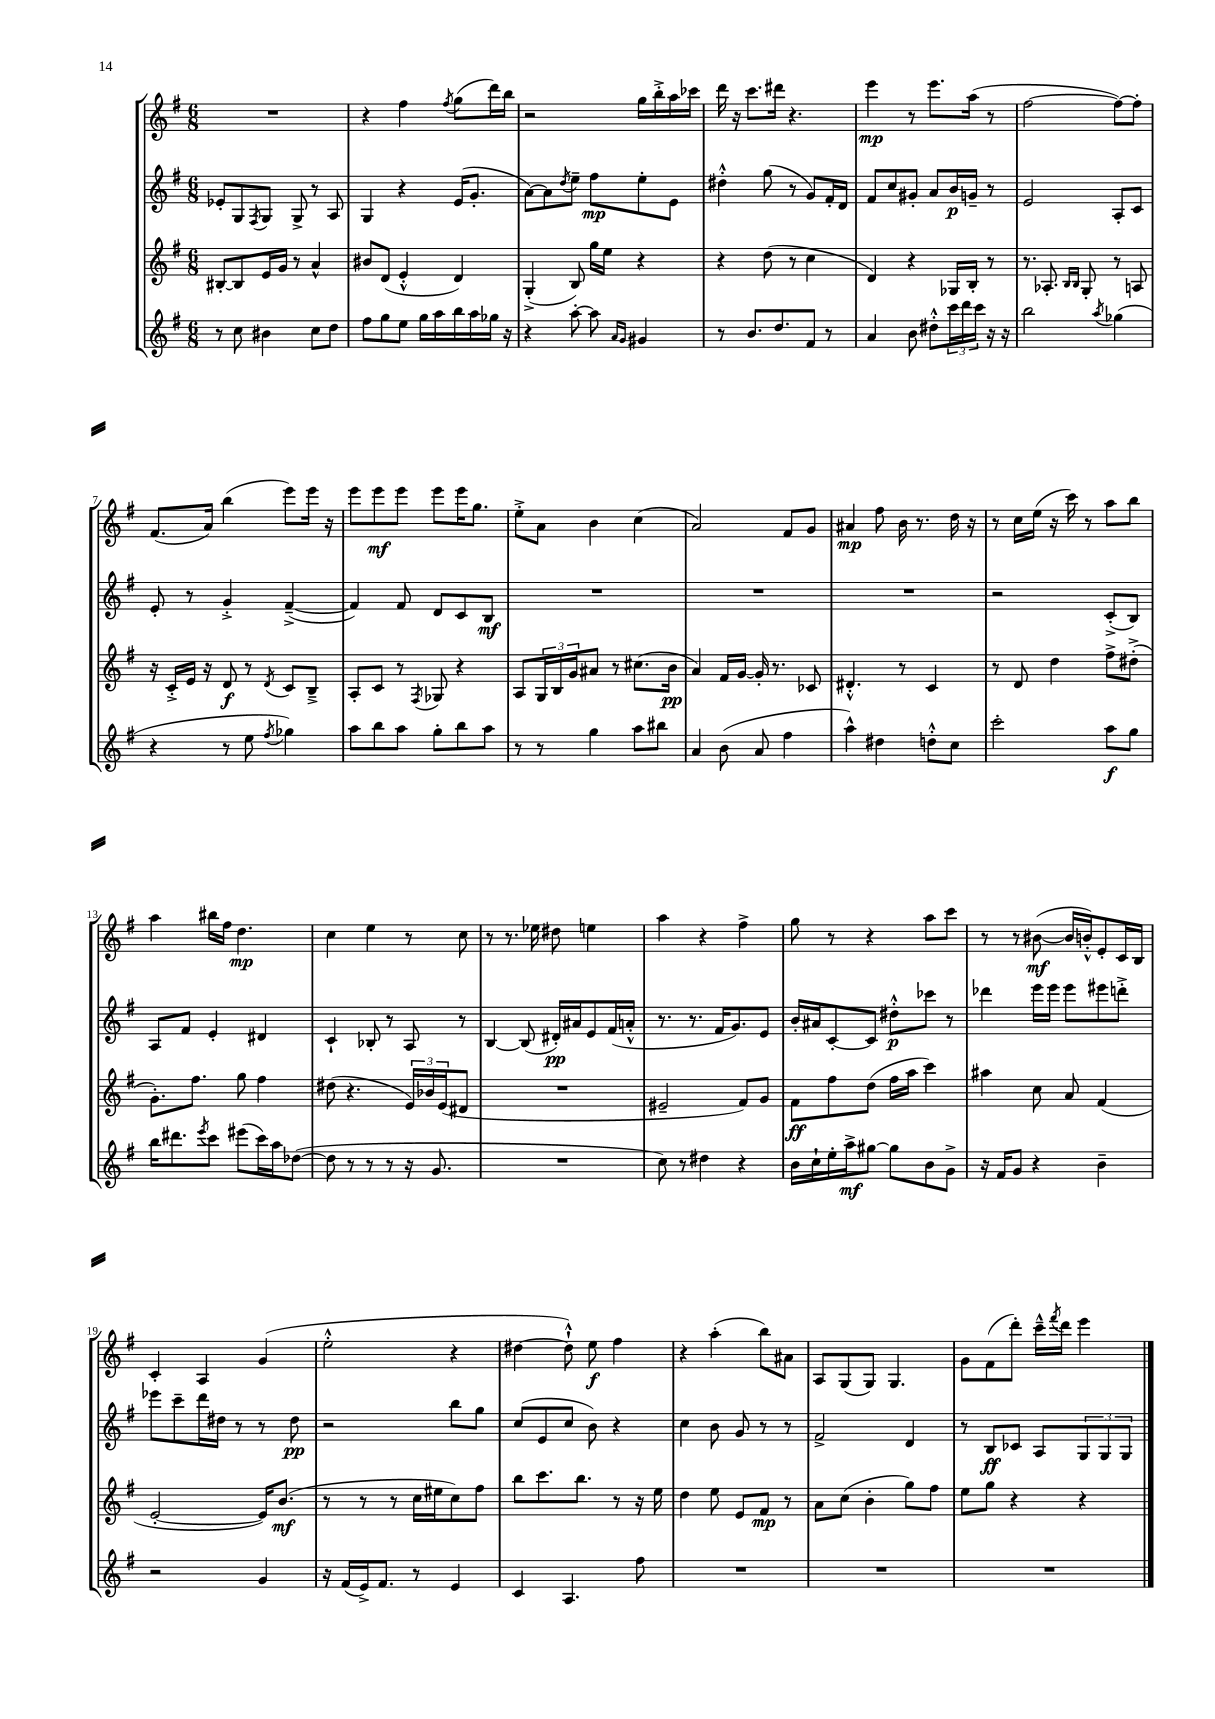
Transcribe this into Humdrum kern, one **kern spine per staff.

**kern	**dynam	**kern	**dynam	**kern	**dynam	**kern	**dynam
*part4	*part4	*part3	*part3	*part2	*part2	*part1	*part1
*staff4	*staff4	*staff3	*staff3	*staff2	*staff2	*staff1	*staff1
*clefG2	*	*clefG2	*	*clefG2	*	*clefG2	*
*k[f#]	*	*k[f#]	*	*k[f#]	*	*k[f#]	*
*M6/8	*	*M6/8	*	*M6/8	*	*M6/8	*
=1	=1	=1	=1	=1	=1	=1	=1
8r	.	[8B#X'/L	.	8e-X'/L	.	2.r	.
8cc\	.	8B#/]	.	8G/	.	.	.
.	.	.	.	8qF#/	.	.	.
4b#X\	.	16e/L	.	8G/J	.	.	.
.	.	16g/JJ	.	.	.	.	.
.	.	8r	.	8G^/	.	.	.
8cc\L	.	4a^^/	.	8r	.	.	.
8dd\J	.	.	.	8A/	.	.	.
=2	=2	=2	=2	=2	=2	=2	=2
8ff#\L	.	8b#X/L	.	4G/	.	4r	.
8gg\	.	(8d/J	.	.	.	.	.
8ee\J	.	4e'^^/	.	4r	.	4ff#\	.
16gg\LL	.	.	.	.	.	.	.
16aa\	.	.	.	.	.	.	.
.	.	.	.	.	.	8qff#/	.
16bb\	.	4d/)	.	(16e/KL	.	(8gg\L	.
16aa\	.	.	.	8.g'/J	.	.	.
16gg-X\JJ	.	.	.	.	.	16ddd\L)	.
16r	.	.	.	.	.	16bb\JJ	.
=3	=3	=3	=3	=3	=3	=3	=3
4r	.	(4G'^/	.	[8a\L)	.	2r	.
.	.	.	.	8a\]	.	.	.
.	.	.	.	8qdd/	.	.	.
[8aa'\	.	8B/)	.	8ee~\J	.	.	.
8aa\]	.	16gg\LL	.	8ff#\L	mp	.	.
.	.	16ee\JJ	.	.	.	.	.
16qqa/LL	.	.	.	.	.	.	.
16qqg/JJ	.	.	.	.	.	.	.
4g#X/	.	4r	.	8ee'\	.	16gg\LL	.
.	.	.	.	.	.	16bb'^\	.
.	.	.	.	8e\J	.	16aa\	.
.	.	.	.	.	.	16ccc-X\JJ	.
=4	=4	=4	=4	=4	=4	=4	=4
8r	.	4r	.	4dd#X'^^\	.	16ddd\	.
.	.	.	.	.	.	16r	.
8.b/L	.	.	.	.	.	8.ccc\L	.
.	.	(8dd\	.	(8gg\	.	.	.
8.dd/	.	.	.	.	.	16ddd#X\Jk	.
.	.	8r	.	8r	.	4.r	.
8f#/J	.	4cc\	.	8g/L)	.	.	.
8r	.	.	.	16f#'/L	.	.	.
.	.	.	.	16d/JJ	.	.	.
=5	=5	=5	=5	=5	=5	=5	=5
4a/	.	4d/)	.	8f#/L	.	4eee\	mp
.	.	.	.	8cc/	.	.	.
8b\	.	4r	.	8g#X'/J	.	8r	.
8dd#X'^^\L	.	.	.	8a/L	.	8.eee\L	.
24ccc\L	.	16G-X/LL	.	16b/L	p	.	.
24ddd\	.	.	.	.	.	.	.
.	.	16B'/JJ	.	16gn~/JJ	.	(16aa\Jk	.
24ccc\JJ	.	.	.	.	.	.	.
16r	.	8r	.	8r	.	8r	.
16r	.	.	.	.	.	.	.
=6	=6	=6	=6	=6	=6	=6	=6
2bb\	.	8.r	.	2e/	.	[2ff#\	.
.	.	8.A-X'/	.	.	.	.	.
.	.	16qqB/LL	.	.	.	.	.
.	.	16qqB/JJ	.	.	.	.	.
.	.	8G'/	.	.	.	.	.
8qaa/	.	.	.	.	.	.	.
(4gg-X\	.	8r	.	8A'/L	.	8ff#\L_)	.
.	.	8An/	.	8c/J	.	8ff#'\J]	.
!!LO:LB:g=z
=7	=7	=7	=7	=7	=7	=7	=7
4r	.	16r	.	8e'/	.	(8.f#/L	.
.	.	16c'^/LL	.	.	.	.	.
.	.	16e/JJ	.	8r	.	.	.
.	.	16r	.	.	.	16a/Jk)	.
8r	.	8d/	f	4g'^/	.	(4bb\	.
8ee\	.	8r	.	.	.	.	.
8qff#/	.	8qd/	.	.	.	.	.
4gg-X\)	.	8c/L	.	([4f#~^/	.	8eee\L)	.
.	.	8B~^/J	.	.	.	16eee\Jk	.
.	.	.	.	.	.	16r	.
=8	=8	=8	=8	=8	=8	=8	=8
8aa\L	.	8A'/L	.	4f#/])	.	8eee\L	.
8bb\	.	8c/J	.	.	.	8eee\	mf
8aa\J	.	8r	.	8f#/	.	8eee\J	.
.	.	8qF#/	.	.	.	.	.
8gg'\L	.	8G-X/	.	8d/L	.	8eee\L	.
8bb\	.	4r	.	8c/	.	16eee\K	.
.	.	.	.	.	.	8.gg\J	.
8aa\J	.	.	.	8B/J	mf	.	.
=9	=9	=9	=9	=9	=9	=9	=9
8r	.	8A/L	.	2.r	.	8ee'^\L	.
8r	.	24G/L	.	.	.	8a\J	.
.	.	24B/	.	.	.	.	.
.	.	24g/J	.	.	.	.	.
4gg\	.	8a#X/J	.	.	.	4b\	.
.	.	8r	.	.	.	.	.
8aa\L	.	(8.cc#X\L	.	.	.	(4cc\	.
8bb#X\J	.	.	.	.	.	.	.
.	.	16b\Jk	pp	.	.	.	.
=10	=10	=10	=10	=10	=10	=10	=10
4a/	.	4a/)	.	2.r	.	2a/)	.
(8b\	.	16f#/LL	.	.	.	.	.
.	.	[16g/JJ	.	.	.	.	.
8a/	.	16g'/]	.	.	.	.	.
.	.	8.r	.	.	.	.	.
4ff#\	.	.	.	.	.	8f#/L	.
.	.	8c-X/	.	.	.	8g/J	.
=11	=11	=11	=11	=11	=11	=11	=11
4aa^^\)	.	4.d#X'^^/	.	2.r	.	4a#X/	mp
4dd#X\	.	.	.	.	.	8ff#\	.
.	.	8r	.	.	.	16b\	.
.	.	.	.	.	.	8.r	.
8ddn'^^\L	.	4c/	.	.	.	.	.
8cc\J	.	.	.	.	.	16dd\	.
.	.	.	.	.	.	16r	.
=12	=12	=12	=12	=12	=12	=12	=12
2ccc'\	.	8r	.	2r	.	8r	.
.	.	8d/	.	.	.	16cc\LL	.
.	.	.	.	.	.	(16ee\JJ	.
.	.	4dd\	.	.	.	16r	.
.	.	.	.	.	.	16ccc\)	.
.	.	.	.	.	.	8r	.
8aa\L	f	8ff#^\L	.	(8c'^/L	.	8aa\L	.
8gg\J	.	(8dd#X'^\J	.	8B/J)	.	8bb\J	.
!!LO:LB:g=z
=13	=13	=13	=13	=13	=13	=13	=13
16bb\KL	.	8.g'\L)	.	8A/L	.	4aa\	.
8.ddd#X\	.	.	.	.	.	.	.
.	.	.	.	8f#/J	.	.	.
.	.	8.ff#\J	.	.	.	.	.
8qeee/	.	.	.	.	.	.	.
8ccc\J	.	.	.	4e'/	.	16bb#X\LL	.
.	.	.	.	.	.	16ff#\JJ	.
(8eee#X\L	.	8gg\	.	.	.	4.dd\	mp
16ccc\L)	.	4ff#\	.	4d#X/	.	.	.
16aa\J	.	.	.	.	.	.	.
([8dd-X\J	.	.	.	.	.	.	.
=14	=14	=14	=14	=14	=14	=14	=14
8dd-\]	.	(8dd#X\	.	4c`/	.	4cc\	.
8r	.	4.r	.	.	.	.	.
8r	.	.	.	8B-X'/	.	4ee\	.
8r	.	.	.	8r	.	.	.
16r	.	24e/LL)	.	8A/	.	8r	.
.	.	24b-X/	.	.	.	.	.
8.g/	.	.	.	.	.	.	.
.	.	(24e/J	.	.	.	.	.
.	.	8d#X/J	.	8r	.	8cc\	.
=15	=15	=15	=15	=15	=15	=15	=15
2.r	.	2.r	.	[4B/	.	8r	.
.	.	.	.	.	.	8.r	.
.	.	.	.	(8B/]	.	.	.
.	.	.	.	.	.	16ee-X\	.
.	.	.	.	16d#X'/LL)	pp	8dd#X\	.
.	.	.	.	16a#X/J	.	.	.
.	.	.	.	8e/	.	4een\	.
.	.	.	.	(16f#/L	.	.	.
.	.	.	.	16an'^^/JJ	.	.	.
=16	=16	=16	=16	=16	=16	=16	=16
8cc\)	.	2e#X~/	.	8.r	.	4aa\	.
8r	.	.	.	.	.	.	.
.	.	.	.	8.r	.	.	.
4dd#X\	.	.	.	.	.	4r	.
.	.	.	.	16f#/KL	.	.	.
.	.	.	.	8.g/)	.	.	.
4r	.	8f#/L)	.	.	.	4ff#^\	.
.	.	8g/J	.	8e/J	.	.	.
=17	=17	=17	=17	=17	=17	=17	=17
16b\LL	.	8f#\L	ff	16b'/LL	.	8gg\	.
16cc`\	.	.	.	16a#X/J	.	.	.
16ee'\	.	8ff#\	.	[8c'/	.	8r	.
16aa^\J	mf	.	.	.	.	.	.
[8gg#X\J	.	(8dd\J	.	8c/J]	.	4r	.
8gg#\L]	.	16ff#\LL	.	8dd#X'^^\L	p	.	.
.	.	16aa\JJ	.	.	.	.	.
8b\	.	4ccc\)	.	8ccc-X\J	.	8aa\L	.
8g^\J	.	.	.	8r	.	8ccc\J	.
=18	=18	=18	=18	=18	=18	=18	=18
16r	.	4aa#X\	.	4ddd-X\	.	8r	.
16f#/KL	.	.	.	.	.	.	.
8g/J	.	.	.	.	.	8r	.
4r	.	8cc\	.	16eee\LL	.	([8b#X\	mf
.	.	.	.	16eee\JJ	.	.	.
.	.	8a/	.	8eee\L	.	16b#/LL]	.
.	.	.	.	.	.	16bn'^^/J)	.
4b~\	.	(4f#/	.	8eee#X\	.	8e'/	.
.	.	.	.	8dddn'^\J	.	16c/L	.
.	.	.	.	.	.	16B/JJ	.
!!LO:LB:g=z
=19	=19	=19	=19	=19	=19	=19	=19
2r	.	[2e'/	.	8eee-X\L	.	4c'/	.
.	.	.	.	8ccc~\	.	.	.
.	.	.	.	16ddd\L	.	4A/	.
.	.	.	.	16dd#X\JJ	.	.	.
.	.	.	.	8r	.	.	.
4g/	.	16e/KL])	.	8r	.	(4g/	.
.	.	(8.b/J	mf	.	.	.	.
.	.	.	.	8dd#\	pp	.	.
=20	=20	=20	=20	=20	=20	=20	=20
16r	.	8r	.	2r	.	2ee'^^\	.
(16f#/LL	.	.	.	.	.	.	.
16e^/J)	.	8r	.	.	.	.	.
8.f#/J	.	.	.	.	.	.	.
.	.	8r	.	.	.	.	.
8r	.	16cc\LL	.	.	.	.	.
.	.	16ee#X\J	.	.	.	.	.
4e/	.	8cc\)	.	8bb\L	.	4r	.
.	.	8ff#\J	.	8gg\J	.	.	.
=21	=21	=21	=21	=21	=21	=21	=21
4c/	.	8bb\L	.	(8cc/L	.	[4dd#X\	.
.	.	8.ccc\	.	8e/	.	.	.
4.A/	.	.	.	8cc/J	.	8dd#`^^\])	.
.	.	8.bb\J	.	.	.	.	.
.	.	.	.	8b\)	.	8ee\	f
.	.	8r	.	4r	.	4ff#\	.
8ff#\	.	16r	.	.	.	.	.
.	.	16ee\	.	.	.	.	.
=22	=22	=22	=22	=22	=22	=22	=22
2.r	.	4dd\	.	4cc\	.	4r	.
.	.	8ee\	.	8b\	.	(4aa'\	.
.	.	8e/L	.	8g/	.	.	.
.	.	8f#/J	mp	8r	.	8bb\L)	.
.	.	8r	.	8r	.	8a#X\J	.
=23	=23	=23	=23	=23	=23	=23	=23
2.r	.	8a\L	.	2f#^/	.	8A/L	.
.	.	(8cc\J	.	.	.	(8G/	.
.	.	4b'\	.	.	.	8G/J)	.
.	.	.	.	.	.	4.G/	.
.	.	8gg\L)	.	4d/	.	.	.
.	.	8ff#\J	.	.	.	.	.
=24	=24	=24	=24	=24	=24	=24	=24
2.r	.	8ee\L	.	8r	.	8g\L	.
.	.	8gg\J	.	8B/L	ff	(8f#\	.
.	.	4r	.	8c-X/J	.	8ddd'\J)	.
.	.	.	.	8A/L	.	16ccc~^^\LL	.
.	.	.	.	.	.	8qfff#/	.
.	.	.	.	.	.	16ddd\JJ	.
.	.	4r	.	12G/	.	4eee\	.
.	.	.	.	12G/	.	.	.
.	.	.	.	12G/J	.	.	.
==	==	==	==	==	==	==	==
*-	*-	*-	*-	*-	*-	*-	*-
